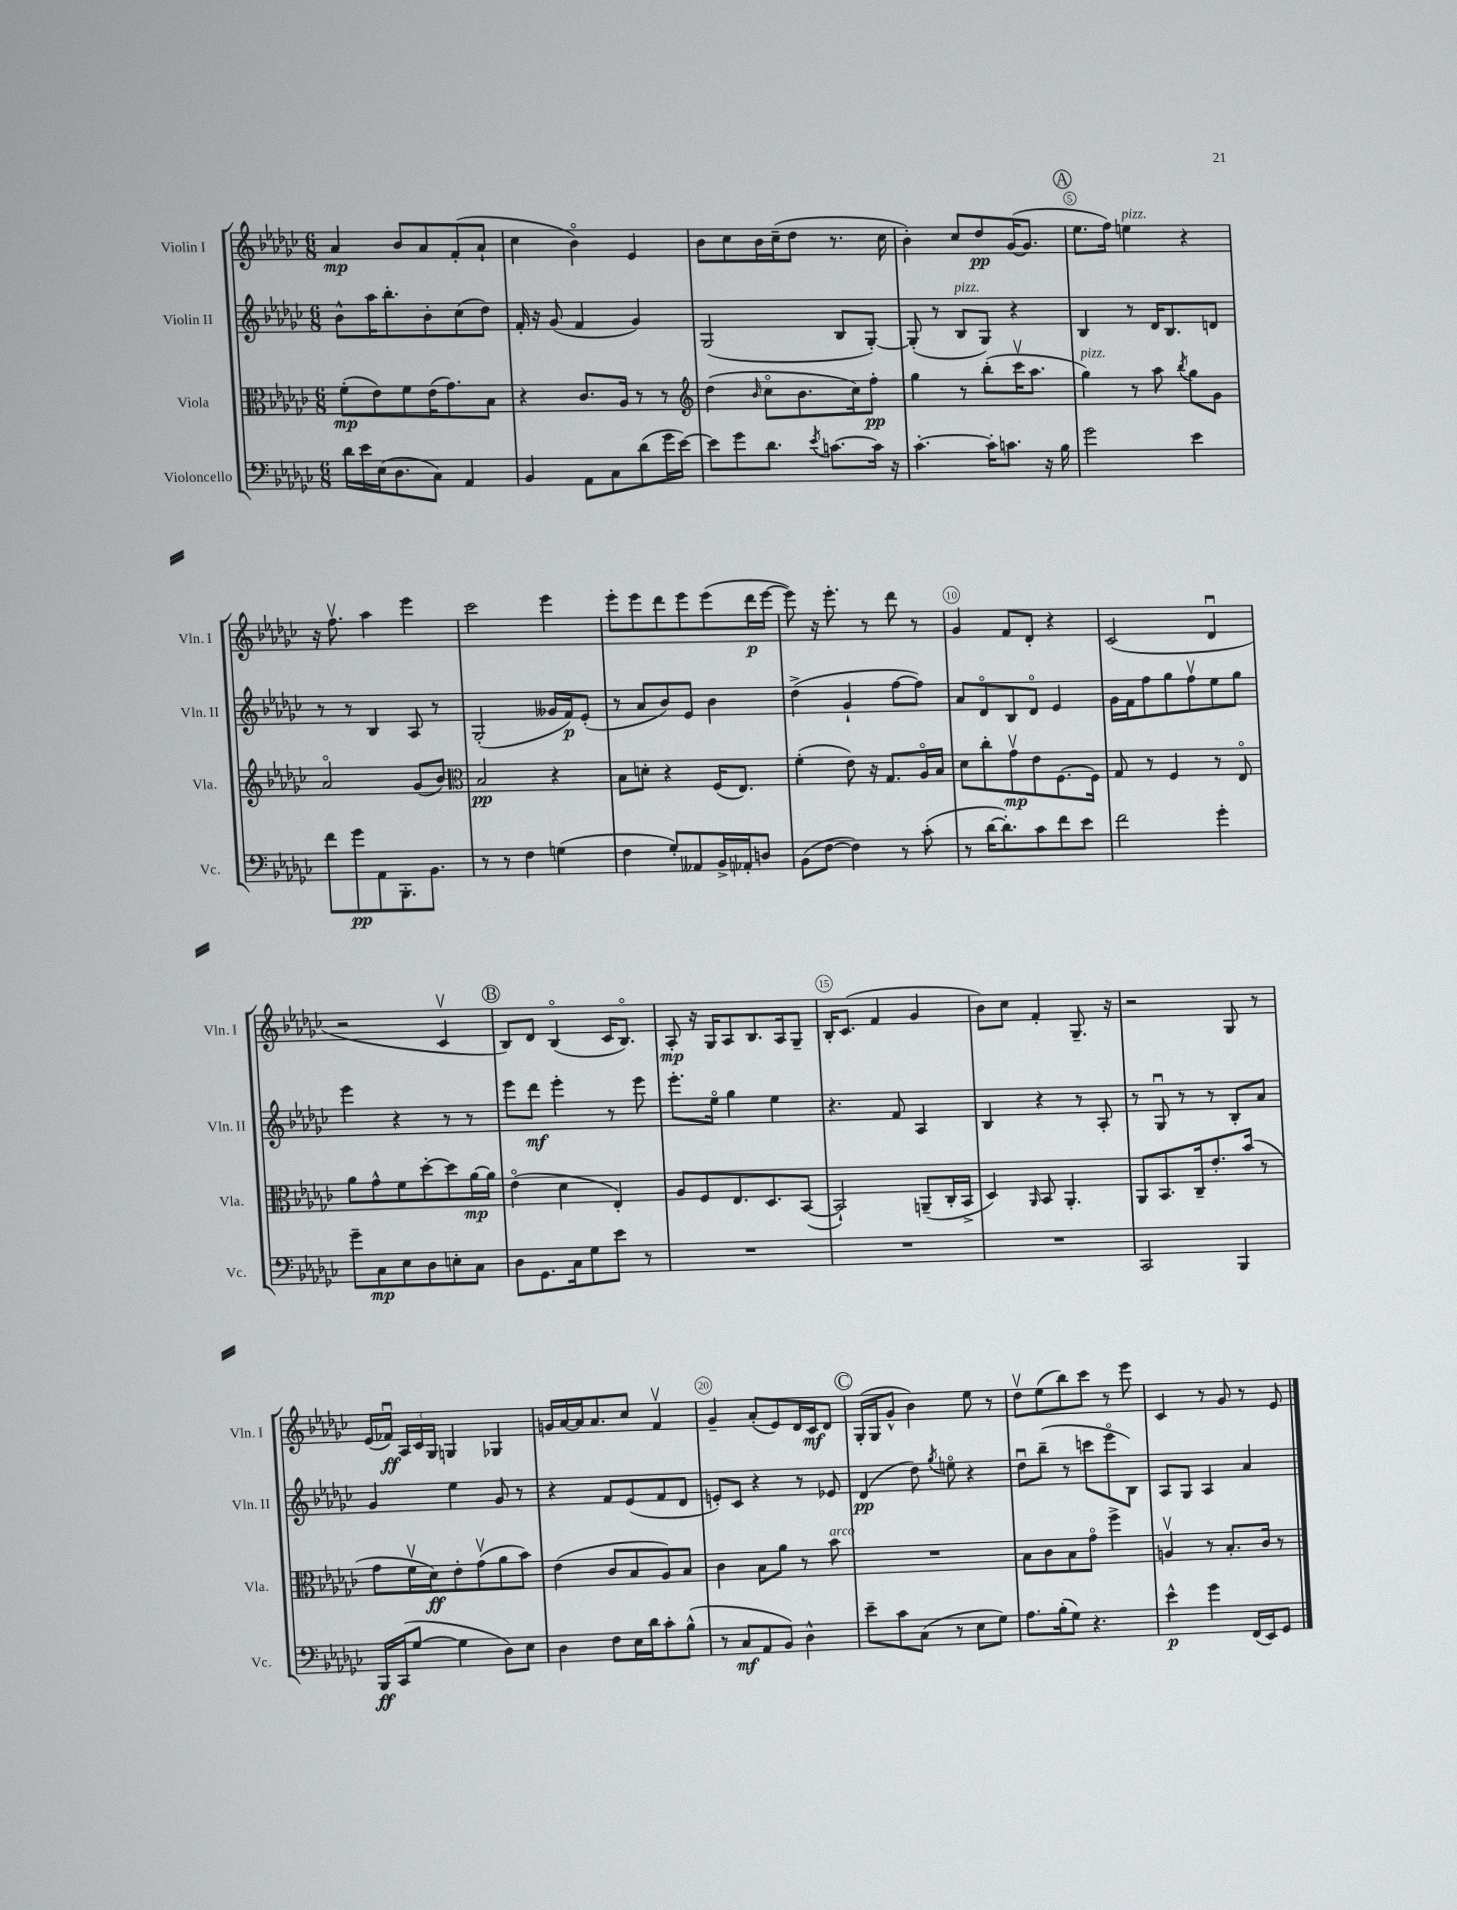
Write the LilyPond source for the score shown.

<<
\new StaffGroup <<
\new Staff = "s0" \with { instrumentName = "Violin I" shortInstrumentName = "Vln. I" } {
    \clef treble \key ges \major \numericTimeSignature \time 6/8
    \autoBeamOff aes'4\mp bes'8[ aes'8 f'8-.( aes'8]-! |
    ces''4 bes'4\flageolet) ees'4 |
    bes'8[ ces''8 bes'16 ces''16--( des''8] r8. ces''16 |
    bes'4-.) ces''8[ des''8\pp ges'16~( ges'8.] |
    \mark \markup { \circle "A" } ees''8.[ f''16]) e''4^\markup { \italic "pizz." } r4 |
    r16 f''8.\upbow aes''4 ees'''4 |
    ces'''2 ees'''4 |
    ees'''8[-. ees'''8 des'''8 ees'''8 ees'''8( des'''16\p ees'''16]~ |
    ees'''8) r16 ees'''8.-. r8 des'''8 r8 |
    ges'4 f'8[ des'8]-. r4 |
    ces'2( des'4\downbow |
    r2 ces'4\upbow |
    \mark \markup { \circle "B" } bes8[) des'8] bes4\flageolet( ces'16[ bes8.]\flageolet) |
    aes8-.\mp r16 ges16[ aes8 bes8. aes16 ges8]-- |
    bes16[-. ces'8.]( f'4 ges'4 |
    bes'8[) ces''8] f'4-. ges8.-- r16 |
    r2 ges8 r8 |
    ees'16[( fes'16]\downbow\ff) \tuplet 3/2 { aes16[ ces'16 ges16] } g4 ges4 |
    g'16[ aes'16~ aes'16 aes'8. ces''8] f'4\upbow |
    ges'4-- aes'8[-.( ees'8) des'16 ces'16\mf des'8] |
    \mark \markup { \circle "C" } ges16[-.( ges16 ges'8]-^ bes'4) ees''8 r8 |
    des''8[\upbow ees''8( bes''8) ces'''8] r8 ees'''8 |
    ces'4 r8 ges'8 r8 ees'8 \bar "|." |
}
\new Staff = "s1" \with { instrumentName = "Violin II" shortInstrumentName = "Vln. II" } {
    \clef treble \key ges \major \numericTimeSignature \time 6/8
    \autoBeamOff bes'8[-^ aes''16 bes''8.-. bes'8-. ces''8( des''8]) |
    f'16-. r16 ges'8( f'4 ges'4) |
    ges2( bes8[ ges8]~-.) |
    ges8-.( r8 bes8[^\markup { \italic "pizz." } ges8]) r4 |
    \mark \markup { \circle "A" } bes4 r8 des'16[ bes8. d'8] |
    r8 r8 bes4 aes8 r8 |
    ges2-.( geses'16[ f'16\p) ees'8]-.( |
    r8 aes'8[ bes'8) ees'8] bes'4 |
    des''4->( ges'4-! f''8[~ f''8]) |
    aes'8[ des'8\flageolet bes8 des'8]\flageolet ees'4 |
    ges'16[ f'16 f''8 ges''8 f''8\upbow ees''8 ges''8] |
    ees'''4 r4 r8 r8 |
    \mark \markup { \circle "B" } ees'''8[ des'''8]\mf ees'''4-. r8 ees'''8 |
    ees'''8.[-. ees''16]\flageolet ges''4 ees''4 |
    r4. f'8 aes4 |
    bes4 r4 r8 aes8-. |
    r8 ges8\downbow r8 r8 bes8[-. aes'8] |
    ges'4 ees''4 ges'8 r8 |
    r4 f'8[ ees'8( f'8 des'8] |
    e'8[-.) ces'8] r4 r8 ees'8 |
    \mark \markup { \circle "C" } des'4\pp( des''8) \acciaccatura { ges''8 } e''8\flageolet r4 |
    des''8[\downbow bes''8]--( r8 c'''8[ ees'''8\flageolet bes8]) |
    aes8[ ges8] aes4 aes'4 \bar "|." |
}
\new Staff = "s2" \with { instrumentName = "Viola" shortInstrumentName = "Vla." } {
    \clef alto \key ges \major \numericTimeSignature \time 6/8
    \autoBeamOff f'8[-.\mp( ees'8) f'8 ees'16( ges'8.) bes8] |
    r4 ces'8.[ aes16] r8 r8 |
    \clef treble des''4( \grace { bes'16 } ces''8[\flageolet bes'8. ces''16) f''8]-.\pp |
    ges''4 r8 bes''8[-.( ces'''16\upbow aes''8.] |
    \mark \markup { \circle "A" } ges''4^\markup { \italic "pizz." }) r8 aes''8 \acciaccatura { bes''8 } ges''8[ ges'8] |
    aes'2\flageolet ges'8[( bes'8]) |
    \clef alto bes2\pp r4 |
    bes8[ d'8]-. r4 f16[( ees8.]) |
    f'4-.( ees'8) r16 ges8.[ aes16\flageolet bes16] |
    des'8[ ces''8-. ges'8\upbow\mp ees'8 f8.~ f16] |
    ges8 r8 f4 r8 ees8\flageolet |
    aes'8[ ges'8-^ f'8 des''8~-. des''8 aes'16~\mp aes'16] |
    \mark \markup { \circle "B" } ees'4\flageolet( des'4 ees4-.) |
    aes8[ f8 ees8. des8. bes,8]~( |
    bes,2-!) a,8[--( ces16-. bes,16]-> |
    des4) \grace { aes,16 } bes,8 aes,4.-. |
    aes,8[ bes,8. ces16-- ees'8.-. bes'16]( r8 |
    ges'8[ f'16\upbow des'16\ff) ees'8-. ges'8\upbow( aes'8 bes'8]) |
    ees'4( ces'8[ bes8 aes8) bes8] |
    ces'4 bes8[ aes'8] r8 bes'8^\markup { \italic "arco" } |
    \mark \markup { \circle "C" } R2. |
    bes8[ ces'8 bes8 ges'8]\flageolet f''4-> |
    a4\upbow r8 bes8.[-. ces'16] r8 \bar "|." |
}
\new Staff = "s3" \with { instrumentName = "Violoncello" shortInstrumentName = "Vc." } {
    \clef bass \key ges \major \numericTimeSignature \time 6/8
    \autoBeamOff des'16[ ees'16 ees16( des8. ces8]) aes,4 |
    bes,4 aes,8[ ces8 des'8( ges'16 ees'16]~) |
    ees'8[ ges'8 des'8.] \acciaccatura { ees'8 } c'8.[~ c'16] r16 |
    ces'4.~-. ces'16[-. c'8.] r16 bes16 |
    \mark \markup { \circle "A" } ges'2 ees'4 |
    f'8[ ges'8\pp aes,8 bes,,8.-. bes,8.] |
    r8 r8 f4 g4( |
    f4 ges8[-.) aeses,8 bes,16-> aes,16-. d8] |
    bes,8[( f8]~ f4) r8 ces'8-.( |
    r8 des'16[~ des'8.-.) ces'8 f'8 ees'8] |
    f'2 ges'4-. |
    ges'8[-- ces8\mp ees8 des8 e8-. ces8] |
    \mark \markup { \circle "B" } des8[ ges,8. ces16 ges8 ees'8] r8 |
    R2. |
    R2. |
    R2. |
    ces,2 bes,,4 |
    bes,,16[\ff ces,16( ges8]~ ges4 des8[) ees8] |
    des4 f8[ ees16 des'16 ces'8-. bes8]-^( |
    r8 ces8[\mf aes,8 bes,8]) des4-^ |
    \mark \markup { \circle "C" } ees'8[-- ces'8 ces8]( r8 ees8[ ges8]) |
    aes8.[ bes16-.( ges8]) r4. |
    ees'4-^\p ges'4 f,16[( ees,16) ges,8] \bar "|." |
}
>>
>>
\layout { \context { \Score \override BarNumber.break-visibility = ##(#f #t #t) barNumberVisibility = #(every-nth-bar-number-visible 5) \override BarNumber.stencil = #(make-stencil-circler 0.1 0.3 ly:text-interface::print) } }
